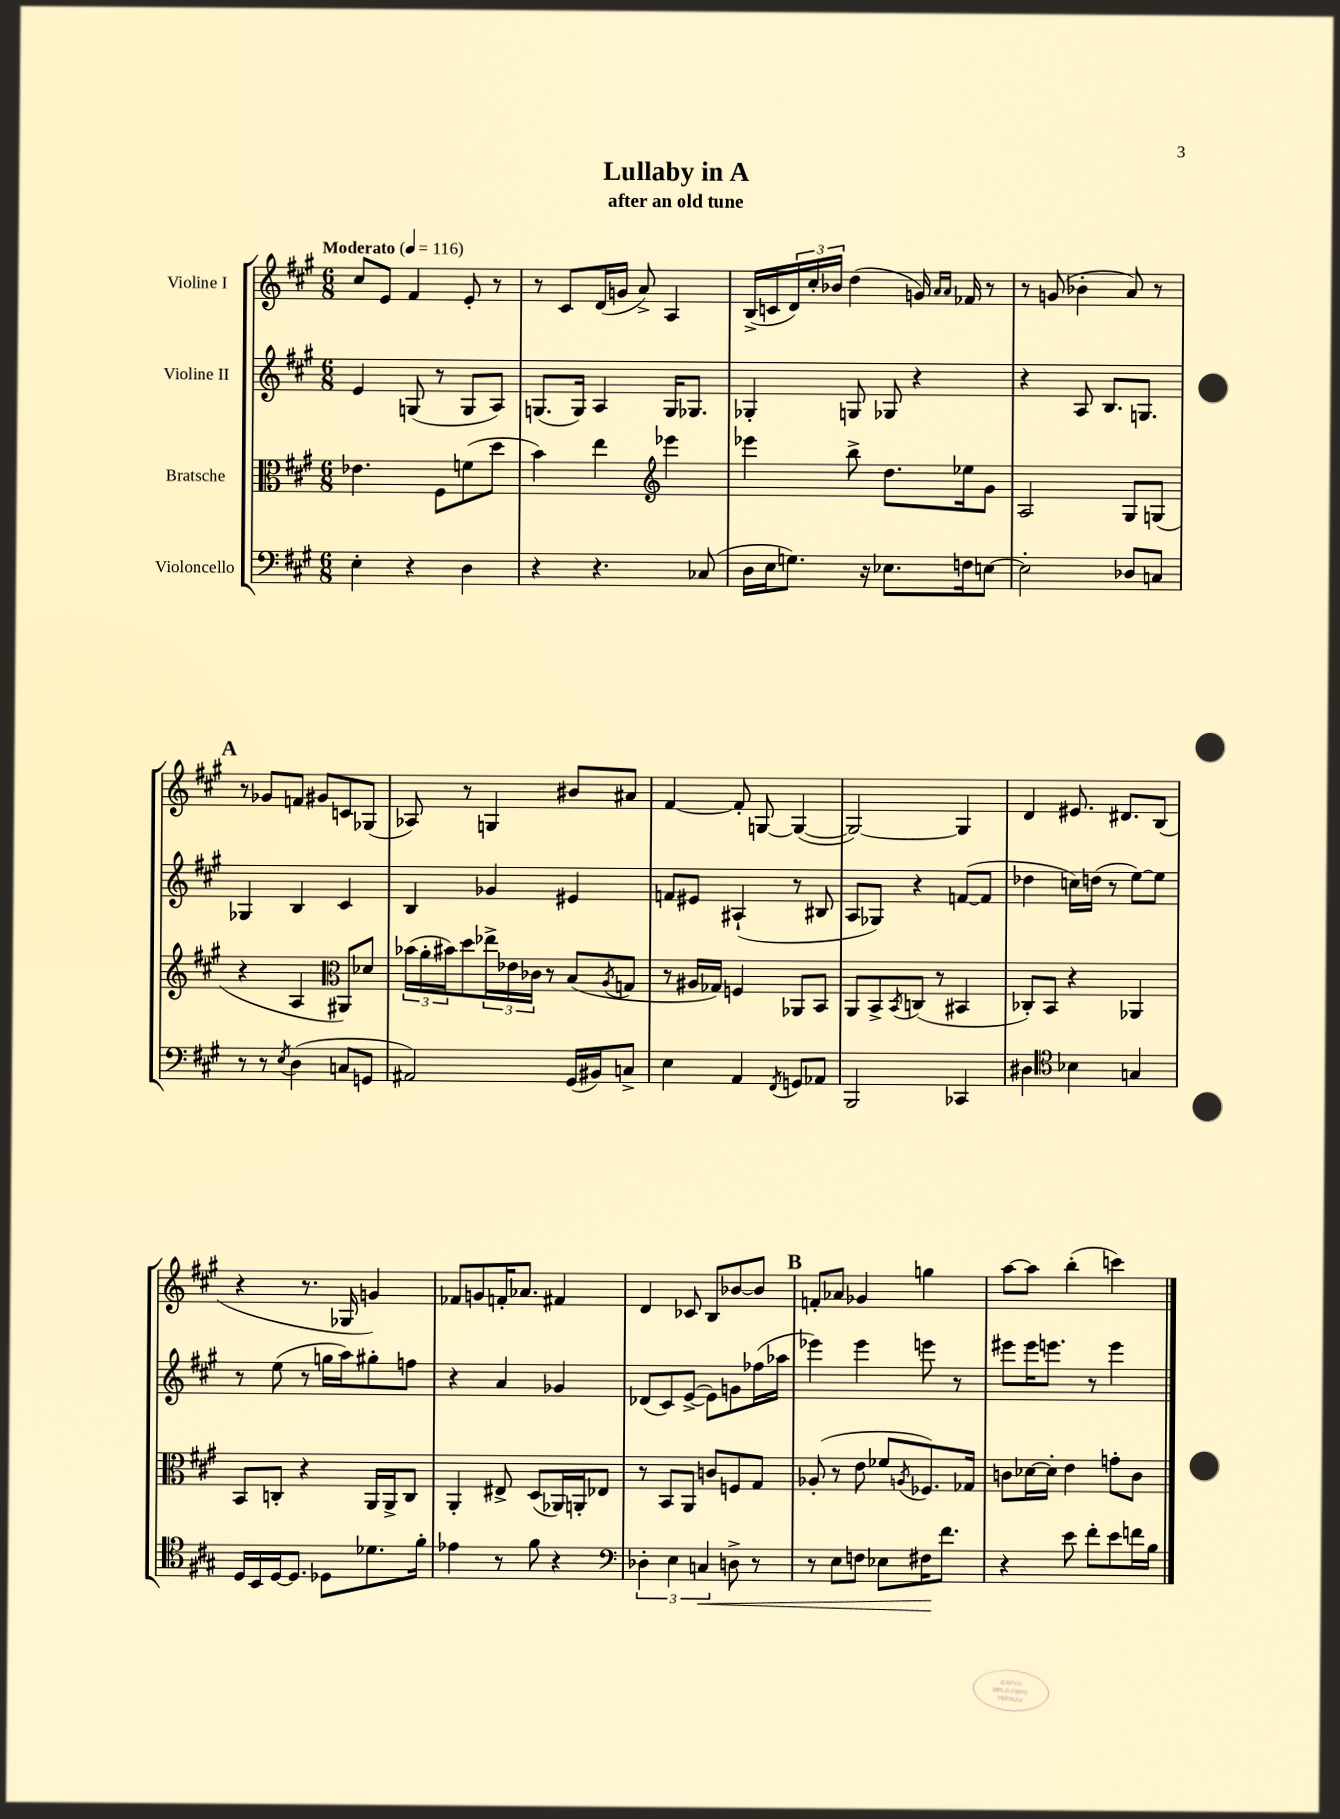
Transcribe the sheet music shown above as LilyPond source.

\header { title = "Lullaby in A" subtitle = "after an old tune" }
<<
\new StaffGroup <<
\new Staff = "s0" \with { instrumentName = "Violine I" } {
    \clef treble \key a \major \numericTimeSignature \time 6/8 \tempo "Moderato" 4 = 116
    cis''8 e'8 fis'4 e'8-. r8 |
    r8 cis'8 d'16( g'16 a'8->) a4 |
    b16->( c'16 \tuplet 3/2 { d'16) cis''16-. bes'16 } d''4( g'16) \grace { a'16 a'16 } fes'16 r8 |
    r8 g'8( bes'4-. a'8) r8 |
    \mark \markup { \bold "A" } r8 ges'8 f'8 gis'8 c'8 ges8( |
    aes8) r8 g4 bis'8 ais'8 |
    fis'4~ fis'8-. g8~ g4~( |
    g2~) g4 |
    d'4 eis'8. dis'8. b8( |
    r4 r8. ges16 g'4) |
    fes'8 g'8 f'16-. aes'8. fis'4 |
    d'4 ces'8 b8 bes'8~ bes'8 |
    \mark \markup { \bold "B" } f'8-. aes'8 ges'4 g''4 |
    a''8~ a''8 b''4-.( c'''4) \bar "|." |
}
\new Staff = "s1" \with { instrumentName = "Violine II" } {
    \clef treble \key a \major \numericTimeSignature \time 6/8
    e'4 g8( r8 g8 a8) |
    g8.( g16) a4 g16 ges8. |
    ges4-. g8 ges8 r4 |
    r4 a8 b8. g8. |
    \mark \markup { \bold "A" } ges4 b4 cis'4 |
    b4 ges'4 eis'4 |
    f'8 eis'8 ais4-!( r8 bis8 |
    a8 ges8) r4 f'8~( f'8 |
    des''4 c''16) d''16( r8 e''8~) e''8 |
    r8 e''8( r8 g''16 a''16) gis''8-. f''8 |
    r4 a'4 ges'4 |
    des'8( cis'8) e'8~->( e'8) g'8 fes''16( aes''16 |
    \mark \markup { \bold "B" } ees'''4) ees'''4 e'''8 r8 |
    eis'''8 eis'''16 e'''8. r8 e'''4 \bar "|." |
}
\new Staff = "s2" \with { instrumentName = "Bratsche" } {
    \clef alto \key a \major \numericTimeSignature \time 6/8
    ees'4. fis8 f'8( d''8 |
    b'4) e''4 \clef treble ees'''4 |
    ees'''4 b''8-> d''8. ees''16 gis'8 |
    a2 gis8 g8( |
    \mark \markup { \bold "A" } r4 a4 \clef alto ais,8) des'8 |
    \tuplet 3/2 { bes'16( a'16-. bis'16) } d''8 \tuplet 3/2 { ees''16-> ees'16 ces'16 } r8 b8( \acciaccatura { a8 } g8 |
    r8 ais16 ges16) f4 aes,8 b,8 |
    a,8 b,8-> \acciaccatura { b,8 } c8( r8 bis,4 |
    ces8-.) b,8 r4 aes,4 |
    b,8 c8-. r4 a,16 a,16-> c8 |
    a,4-. eis8-> d8( aes,16) a,16-. ees8 |
    r8 b,8 a,8 c'8 f8 gis8 |
    \mark \markup { \bold "B" } aes8-.( r8 e'8 fes'8 \acciaccatura { a8 } fes8.) ges16 |
    c'8 des'16~ des'16-. e'4 g'8-. c'8 \bar "|." |
}
\new Staff = "s3" \with { instrumentName = "Violoncello" } {
    \clef bass \key a \major \numericTimeSignature \time 6/8
    e4-. r4 d4 |
    r4 r4. ces8( |
    d16 e16 g8.) r16 ees8. f16 e8~ |
    e2-. des8 c8 |
    \mark \markup { \bold "A" } r8 r8 \acciaccatura { e8 } d4( c8 g,8 |
    ais,2) gis,16( bis,16) c8-> |
    e4 a,4 \acciaccatura { fis,8 } g,8 aes,8 |
    b,,2 ces,4 |
    dis4 \clef tenor bes4 g4 |
    d16 b,16 d16~ d8. des8 des'8. fis'16-. |
    ees'4 r8 fis'8 r4 |
    \clef bass \tuplet 3/2 { des4-. e4 c4\< } d8-> r8 |
    \mark \markup { \bold "B" } r8 e8 f8 ees8 fis16\! fis'8. |
    r4 e'8 fis'8-. e'8 f'16 b16 \bar "|." |
}
>>
>>
\layout { \context { \Score \remove "Bar_number_engraver" } }
